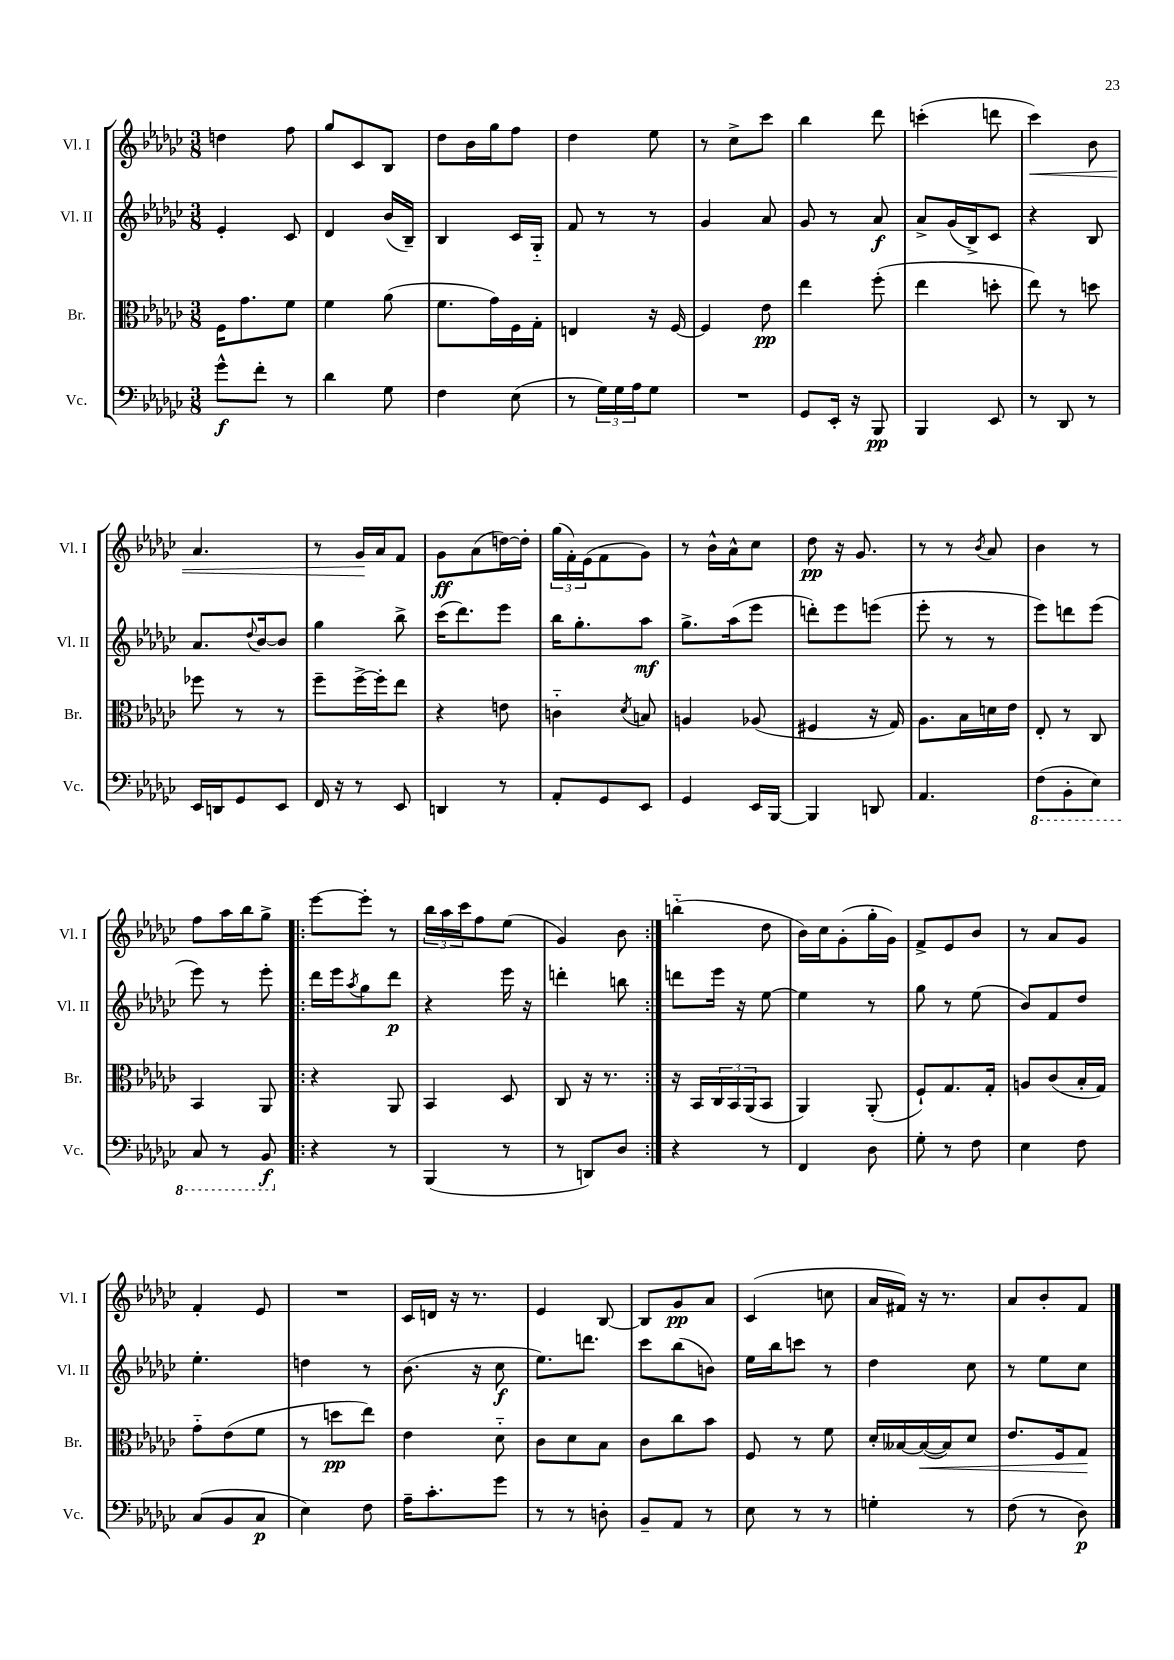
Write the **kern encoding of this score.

**kern	**dynam	**kern	**dynam	**kern	**dynam	**kern	**dynam
*part4	*part4	*part3	*part3	*part2	*part2	*part1	*part1
*staff4	*staff4	*staff3	*staff3	*staff2	*staff2	*staff1	*staff1
*I"Vc.	*	*I"Br.	*	*I"Vl. II	*	*I"Vl. I	*
*I'Vc.	*	*I'Br.	*	*I'Vl. II	*	*I'Vl. I	*
*clefF4	*	*clefC3	*	*clefG2	*	*clefG2	*
*k[b-e-a-d-g-c-]	*	*k[b-e-a-d-g-c-]	*	*k[b-e-a-d-g-c-]	*	*k[b-e-a-d-g-c-]	*
*M3/8	*	*M3/8	*	*M3/8	*	*M3/8	*
=16	=16	=16	=16	=16	=16	=16	=16
8g-^^\L	f	16F\KL	.	4e-'/	.	4ddn\	.
.	.	8.g-\	.	.	.	.	.
8f'\J	.	.	.	.	.	.	.
8r	.	8f\J	.	8c-/	.	8ff\	.
=17	=17	=17	=17	=17	=17	=17	=17
4d-\	.	4f\	.	4d-/	.	8gg-/L	.
.	.	.	.	.	.	8c-/	.
8G-\	.	(8a-\	.	(16b-/LL	.	8B-/J	.
.	.	.	.	16B-~/JJ)	.	.	.
=18	=18	=18	=18	=18	=18	=18	=18
4F\	.	8.f\L	.	4B-/	.	8dd-\L	.
.	.	.	.	.	.	16b-\L	.
.	.	16g-\L)	.	.	.	16gg-\J	.
(8E-\	.	16F\	.	16c-/LL	.	8ff\J	.
.	.	16G-'\JJ	.	16G-/JJ	.	.	.
=19	=19	=19	=19	=19	=19	=19	=19
8r	.	4En/	.	8f/	.	4dd-\	.
24G-\LL)	.	.	.	8r	.	.	.
24G-\	.	.	.	.	.	.	.
24A-\J	.	.	.	.	.	.	.
8G-\J	.	16r	.	8r	.	8ee-\	.
.	.	[16F/	.	.	.	.	.
=20	=20	=20	=20	=20	=20	=20	=20
4.r	.	4F/]	.	4g-/	.	8r	.
.	.	.	.	.	.	8cc-^\L	.
.	.	8e-\	pp	8a-/	.	8ccc-\J	.
=21	=21	=21	=21	=21	=21	=21	=21
8GG-/L	.	4ee-\	.	8g-/	.	4bb-\	.
16EE-'/Jk	.	.	.	8r	.	.	.
16r	.	.	.	.	.	.	.
8BBB-/	pp	(8ff'\	.	8a-/	f	8ddd-\	.
=22	=22	=22	=22	=22	=22	=22	=22
4BBB-/	.	4ee-\	.	8a-^/L	.	(4cccn'\	.
.	.	.	.	(16g-/L	.	.	.
.	.	.	.	16B-^/J)	.	.	.
8EE-/	.	8ddn'\	.	8c-/J	.	8dddn\	.
=23	=23	=23	=23	=23	=23	=23	=23
!	!	!	!	!	!	!	!LO:HP:b
8r	.	8ee-\)	.	4r	.	4ccc-\)	<
8DD-/	.	8r	.	.	.	.	.
8r	.	8ddn\	.	8B-/	.	8b-\	.
!!LO:LB:g=z
=24	=24	=24	=24	=24	=24	=24	=24
16EE-/LL	.	8ff-X\	.	8.a-/L	.	4.a-/	.
16DDn/J	.	.	.	.	.	.	.
8GG-/	.	8r	.	.	.	.	.
.	.	.	.	8qqdd-/	.	.	.
.	.	.	.	[16b-/k	.	.	.
8EE-/J	.	8r	.	8b-/J]	.	.	.
=25	=25	=25	=25	=25	=25	=25	=25
16FF/	.	8ff~\L	.	4gg-\	.	8r	.
16r	.	.	.	.	.	.	.
8r	.	[16ff^\L	.	.	.	16g-/LL	.
.	.	16ff'\J]	.	.	.	16a-/J	[
8EE-/	.	8ee-\J	.	8bb-^\	.	8f/J	.
=26	=26	=26	=26	=26	=26	=26	=26
4DDn/	.	4r	.	(16ccc-\KL	.	8g-\L	ff
.	.	.	.	8.ddd-\)	.	.	.
.	.	.	.	.	.	(8a-\	.
8r	.	8en\	.	8eee-\J	.	[16ddn\L)	.
.	.	.	.	.	.	16dd'\JJ]	.
=27	=27	=27	=27	=27	=27	=27	=27
8AA-'/L	.	4cn\	.	16bb-\KL	.	(24gg-\LL	.
.	.	.	.	.	.	24f'\)	.
.	.	.	.	8.gg-'\	.	.	.
.	.	.	.	.	.	(24e-\J	.
8GG-/	.	.	.	.	.	8f\	.
.	.	8qd-/	.	.	.	.	.
8EE-/J	.	8Bn/	.	8aa-\J	mf	8g-\J)	.
=28	=28	=28	=28	=28	=28	=28	=28
4GG-/	.	4An/	.	8.gg-^\L	.	8r	.
.	.	.	.	.	.	16b-^^\LL	.
.	.	.	.	(16aa-\k	.	16a-^^\J	.
16EE-/LL	.	(8A-X/	.	8eee-\J	.	8cc-\J	.
[16BBB-/JJ	.	.	.	.	.	.	.
=29	=29	=29	=29	=29	=29	=29	=29
4BBB-/]	.	4F#X/	.	8dddn'\L)	.	8dd-\	pp
.	.	.	.	8eee-\	.	16r	.
.	.	.	.	.	.	8.g-/	.
8DDn/	.	16r	.	(8eeen\J	.	.	.
.	.	16G-/)	.	.	.	.	.
=30	=30	=30	=30	=30	=30	=30	=30
4.AA-/	.	8.A-\L	.	8eee-'\	.	8r	.
.	.	.	.	8r	.	8r	.
.	.	16B-\L	.	.	.	.	.
.	.	.	.	.	.	8qb-/	.
.	.	16dn\	.	8r	.	8a-/	.
.	.	16e-\JJ	.	.	.	.	.
=31	=31	=31	=31	=31	=31	=31	=31
*8ba	*	*	*	*	*	*	*
(8FF\L	.	8E-'/	.	8eee-\L)	.	4b-\	.
8BBB-'\	.	8r	.	8dddn\	.	.	.
8EE-\J)	.	8C-/	.	(8eee-\J	.	8r	.
!!LO:LB:g=z
=32	=32	=32	=32	=32	=32	=32	=32
8CC-/	.	4BB-/	.	8eee-\)	.	8ff\L	.
8r	.	.	.	8r	.	16aa-\L	.
.	.	.	.	.	.	16bb-\J	.
8BBB-/	f	8AA-/	.	8eee-'\	.	8gg-^\J	.
=33!|:	=33!|:	=33!|:	=33!|:	=33!|:	=33!|:	=33!|:	=33!|:
*X8ba	*	*	*	*	*	*	*
4r	.	4r	.	16ddd-\LL	.	[8eee-\L	.
.	.	.	.	16eee-\J	.	.	.
.	.	.	.	8qaa-/	.	.	.
.	.	.	.	8gg-\	.	8eee-'\J]	.
8r	.	8AA-/	.	8ddd-\J	p	8r	.
=34	=34	=34	=34	=34	=34	=34	=34
(4BBB-/	.	4BB-/	.	4r	.	24bb-\LL	.
.	.	.	.	.	.	24aa-\	.
.	.	.	.	.	.	24ccc-\J	.
.	.	.	.	.	.	8ff\	.
8r	.	8D-/	.	16eee-\	.	(8ee-\J	.
.	.	.	.	16r	.	.	.
=35	=35	=35	=35	=35	=35	=35	=35
8r	.	8C-/	.	4dddn'\	.	4g-/)	.
8DDn/L)	.	16r	.	.	.	.	.
.	.	8.r	.	.	.	.	.
8D-/J	.	.	.	8bbn\	.	8b-\	.
=36:|!	=36:|!	=36:|!	=36:|!	=36:|!	=36:|!	=36:|!	=36:|!
4r	.	16r	.	8dddn\L	.	(4bbn\	.
.	.	16BB-/LL	.	.	.	.	.
.	.	24C-/	.	16eee-\Jk	.	.	.
.	.	24BB-/	.	.	.	.	.
.	.	.	.	16r	.	.	.
.	.	(24AA-/J	.	.	.	.	.
8r	.	8BB-/J	.	[8ee-\	.	8dd-\	.
=37	=37	=37	=37	=37	=37	=37	=37
4FF/	.	4AA-/)	.	4ee-\]	.	16b-\LL)	.
.	.	.	.	.	.	16cc-\J	.
.	.	.	.	.	.	(8g-'\	.
8D-\	.	(8AA-'/	.	8r	.	16gg-'\L	.
.	.	.	.	.	.	16g-\JJ)	.
=38	=38	=38	=38	=38	=38	=38	=38
8G-'\	.	8F`/L)	.	8gg-\	.	8f^/L	.
8r	.	8.G-/	.	8r	.	8e-/	.
8F\	.	.	.	(8ee-\	.	8b-/J	.
.	.	16G-'/Jk	.	.	.	.	.
=39	=39	=39	=39	=39	=39	=39	=39
4E-\	.	8An/L	.	8b-/L)	.	8r	.
.	.	(8c-/	.	8f/	.	8a-/L	.
8F\	.	16B-'/L	.	8dd-/J	.	8g-/J	.
.	.	16G-/JJ)	.	.	.	.	.
!!LO:LB:g=z
=40	=40	=40	=40	=40	=40	=40	=40
(8C-/L	.	8g-\L	.	4.ee-'\	.	4f'/	.
8BB-/	.	(8e-\	.	.	.	.	.
8C-/J	p	8f\J	.	.	.	8e-/	.
=41	=41	=41	=41	=41	=41	=41	=41
4E-\)	.	8r	.	4ddn\	.	4.r	.
.	.	8ddn\L	pp	.	.	.	.
8F\	.	8ee-\J)	.	8r	.	.	.
=42	=42	=42	=42	=42	=42	=42	=42
16A-~\KL	.	4e-\	.	(8.b-\	.	16c-/LL	.
8.c-'\	.	.	.	.	.	16dn/JJ	.
.	.	.	.	.	.	16r	.
.	.	.	.	16r	.	8.r	.
8g-\J	.	8d-\	.	8cc-\	f	.	.
=43	=43	=43	=43	=43	=43	=43	=43
8r	.	8c-\L	.	8.ee-\L)	.	4e-/	.
8r	.	8d-\	.	.	.	.	.
.	.	.	.	8.dddn\J	.	.	.
8Dn'\	.	8B-\J	.	.	.	[8B-/	.
=44	=44	=44	=44	=44	=44	=44	=44
8BB-~/L	.	8c-\L	.	8ccc-\L	.	8B-/L]	.
8AA-/J	.	8cc-\	.	(8bb-\	.	8g-/	pp
8r	.	8b-\J	.	8bn\J)	.	8a-/J	.
=45	=45	=45	=45	=45	=45	=45	=45
8E-\	.	8F/	.	16ee-\LL	.	(4c-/	.
.	.	.	.	16bb-\J	.	.	.
8r	.	8r	.	8cccn\J	.	.	.
8r	.	8f\	.	8r	.	8ccn\	.
=46	=46	=46	=46	=46	=46	=46	=46
4Gn'\	.	16d-'/LL	.	4dd-\	.	16a-/LL	.
.	.	[16B--X/	.	.	.	16f#X/JJ)	.
!	!	!	!LO:HP:b	!	!	!	!
.	.	(16B--/_	<	.	.	16r	.
.	.	16B--/J])	.	.	.	8.r	.
8r	.	8d-/J	.	8cc-\	.	.	.
=47	=47	=47	=47	=47	=47	=47	=47
(8F\	.	8.e-/L	.	8r	.	8a-/L	.
8r	.	.	.	8ee-\L	.	8b-'/	.
.	.	16F/k	.	.	.	.	.
8D-\)	p	8G-/J	.	8cc-\J	.	8f/J	.
.	.	.	[	.	.	.	.
==	==	==	==	==	==	==	==
*-	*-	*-	*-	*-	*-	*-	*-
